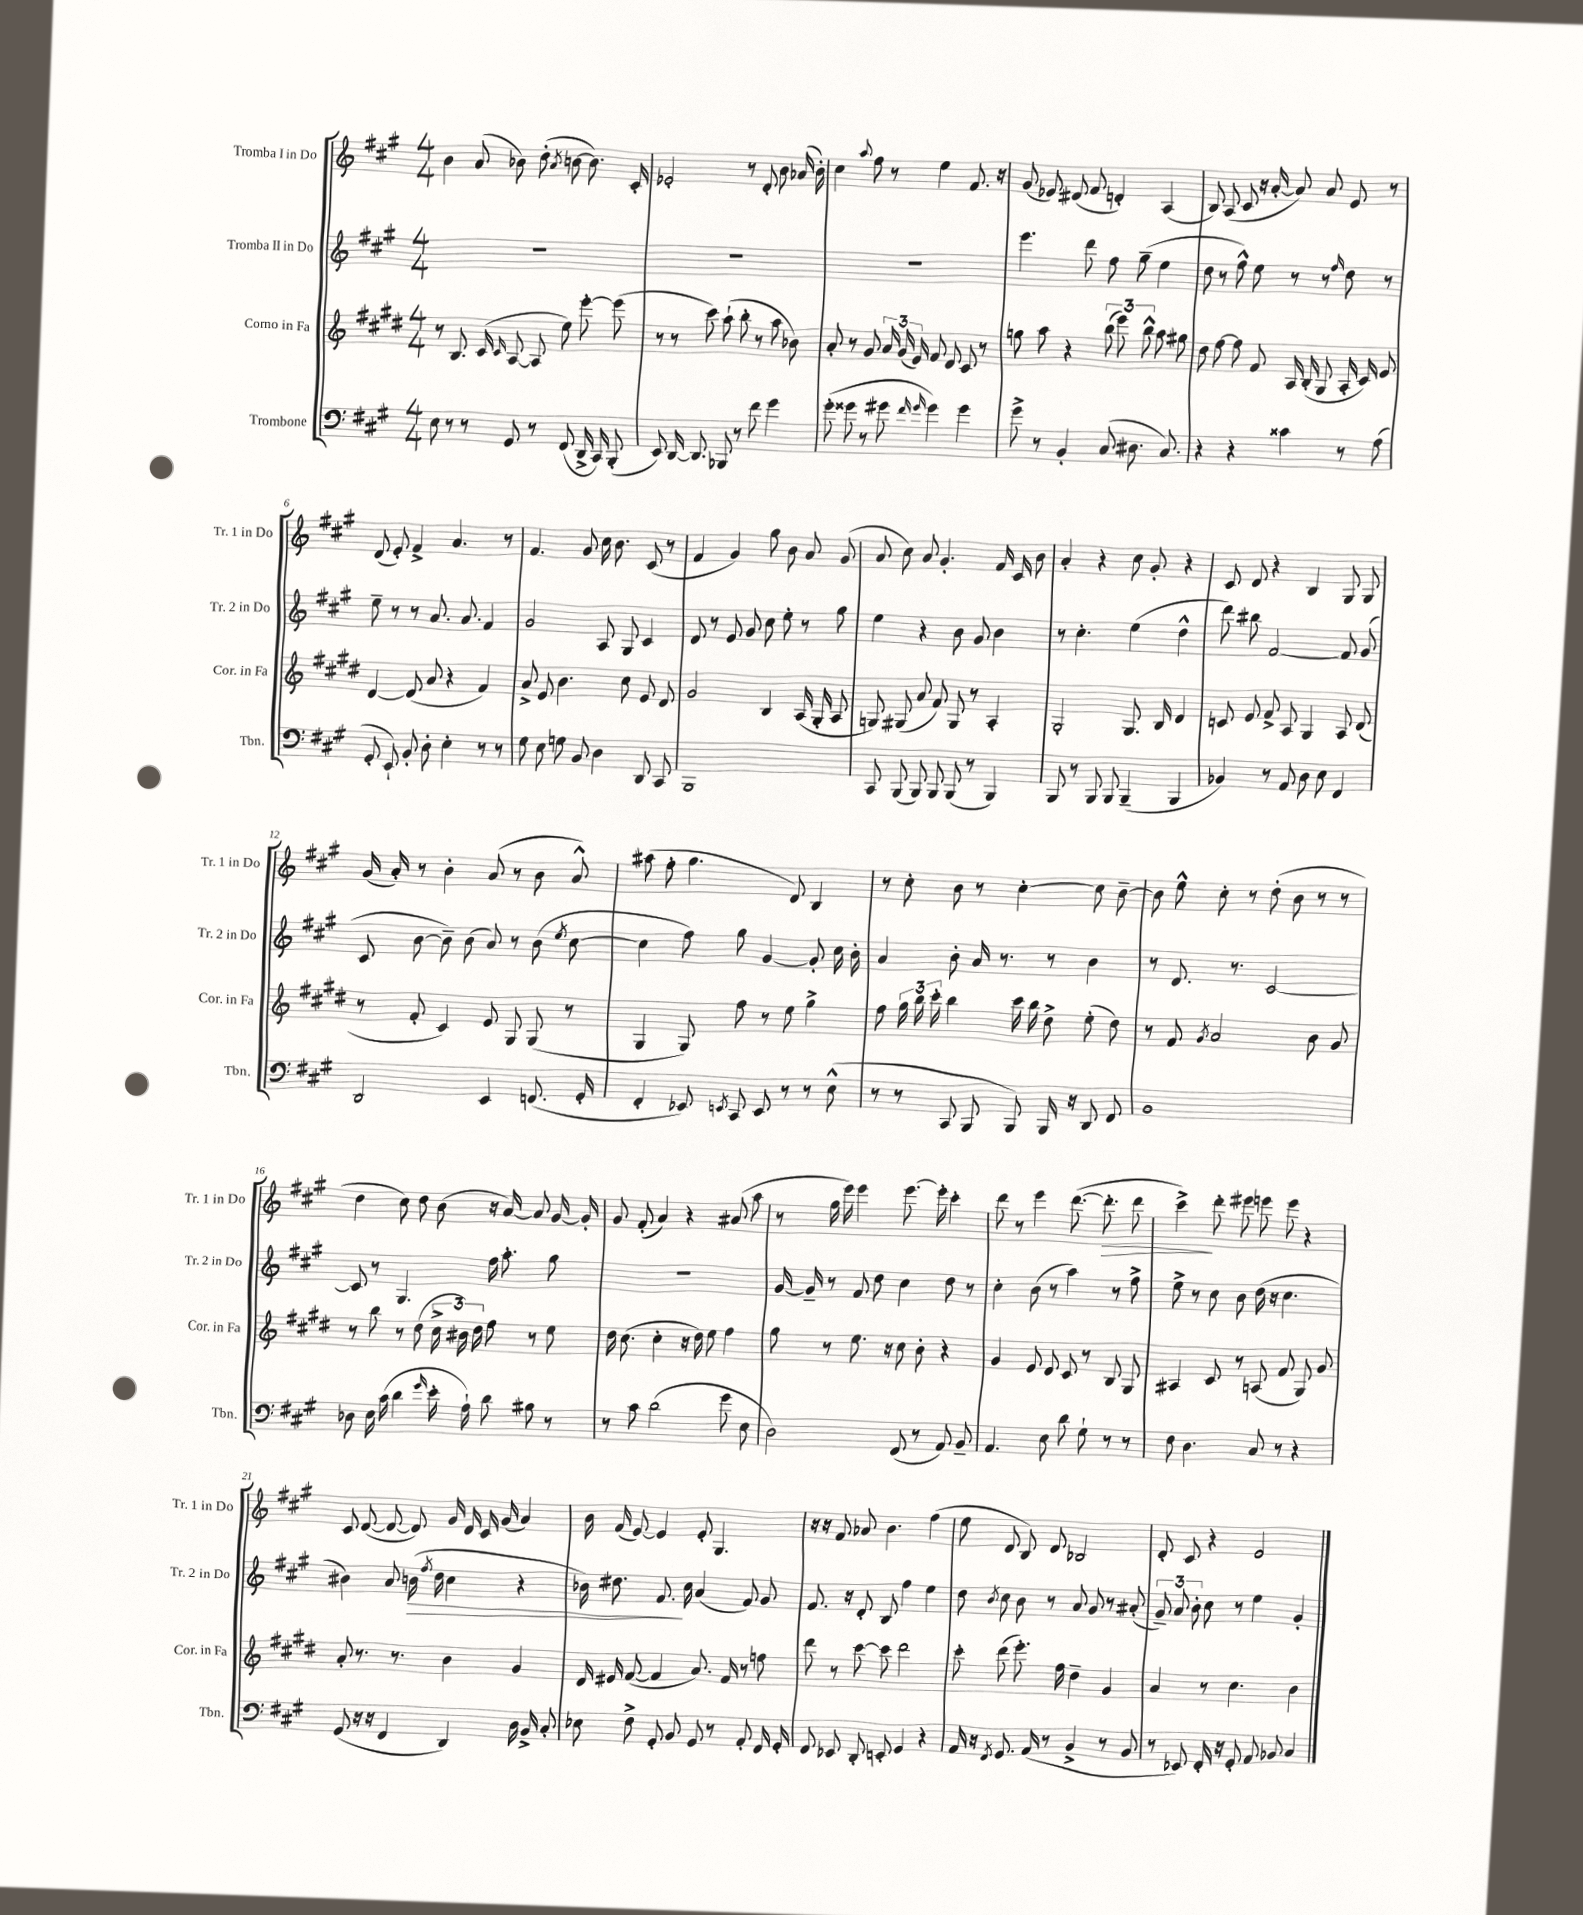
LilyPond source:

<<
\new StaffGroup <<
\new Staff = "s0" \with { instrumentName = "Tromba I in Do" shortInstrumentName = "Tr. 1 in Do" } {
    \clef treble \key a \major \numericTimeSignature \time 4/4
    \autoBeamOff b'4 a'8( bes'8) d''8-.( \acciaccatura { a'8 } b'8~ b'8.) cis'16-. |
    ees'2-. r8 d'8-. b'8 aes'16( b'16-.) |
    cis''4 \appoggiatura { a''8 } fis''8 r8 e''4 fis'8. r16 |
    gis'8( ees'8) dis'8( fis'8 d'4-.) a4( |
    b8) a8( cis'8 r16 a'16~-. a'8) a'8 e'8 r8 |
    d'8( e'8-.) fis'4-> a'4. r8 |
    fis'4. gis'8 cis''16 b'8. cis'8( r8 |
    fis'4 gis'4) gis''8 b'8 a'8 gis'8( |
    a'8 cis''8) a'8 gis'4.-. fis'16 cis'16 b'8 |
    a'4-. r4 cis''8 gis'8-. r4 |
    cis'8 d'8 r4 b4 gis8 gis8 |
    gis'16( a'16-.) r8 b'4-. a'8( r8 b'8 a'8-^) |
    ais''8( fis''8-. gis''4. d'8) b4 |
    r8 cis''8-. b'8 r8 cis''4~-. cis''8 b'8~-- |
    b'8 e''8-^ cis''8-. r8 d''8-.( b'8 r8 r8 |
    d''4 cis''8) d''8 b'8( r16 a'16~) a'8 gis'16~ gis'16-. |
    gis'8 fis'8-.( a'4) r4 ais'8( a''8 |
    r8 gis''16 e'''16) e'''4 e'''8.~ e'''16-. cis'''4-. |
    d'''8 r8 e'''4 d'''8.~( d'''8.-.\> d'''8 |
    cis'''4->\!) d'''8-. eis'''8 e'''8 e'''8 r4 |
    cis'8 d'8~( d'8~ d'8) gis'16 d'16 cis'16 gis'16( a'4) |
    b'16 fis'16( e'8~) e'4 e'8-. gis4. |
    r16 r16 fis'8 aes'8 b'4. fis''4( |
    e''8 d'8 b8) d'8 bes2 |
    d'8-. cis'8 r4 e'2 \bar "|." |
}
\new Staff = "s1" \with { instrumentName = "Tromba II in Do" shortInstrumentName = "Tr. 2 in Do" } {
    \clef treble \key a \major \numericTimeSignature \time 4/4
    \autoBeamOff R1 |
    R1 |
    R1 |
    e'''4. d'''8 fis''8 gis''8--( e''4 |
    d''8 r8 fis''8-^) e''8 r8 r8 \grace { fis''16 } d''8 r8 |
    e''8-- r8 r8 a'8. a'8. fis'4 |
    gis'2 a8 gis8 cis'4 |
    d'8 r8 e'8 gis'8 cis''8 e''8-. r8 gis''8 |
    e''4 r4 b'8 gis'8 b'4 |
    r8 cis''4.-. e''4( d''4-^ |
    d'''8) bis''8 fis'2~ fis'8 gis'8( |
    cis'8 b'8~ b'8--) b'8( a'8) r8 b'8( \acciaccatura { e''8 } cis''8~ |
    cis''4 fis''8) gis''8 gis'4~ gis'8-. cis''16 b'16-. |
    a'4 b'8-. a'16 r8. r8 b'4 |
    r8 d'8. r8. cis'2~ |
    cis'8 r8 gis4. fis''16 a''8.-. gis''8 |
    R1 |
    gis'16~ gis'16-- r8 fis'8 d''8 cis''4 d''8 r8 |
    cis''4-. b'8( r8 a''4) r8 fis''8-> |
    e''8-> r8 cis''8 b'8 d''16( r16 cis''4. |
    bis'4) a'8 b'16\>( \acciaccatura { fis''8 } d''16 cis''4 r4 |
    bes'16) dis''8. fis'8.\! cis''16 a'4( fis'8) gis'8 |
    fis'8. r16 d'8-. b8 fis''4 e''4 |
    d''8 \acciaccatura { b'8 } cis''8 b'8 r8 a'8 gis'8 r8 ais'8-.( |
    \tuplet 3/2 { gis'8--) a'8 b'8-. } cis''8 r8 e''4 gis'4-. \bar "|." |
}
\new Staff = "s2" \with { instrumentName = "Corno in Fa" shortInstrumentName = "Cor. in Fa" } {
    \clef treble \key e \major \numericTimeSignature \time 4/4
    \autoBeamOff r8 b8. cis'16( \grace { cis'16 } a8~ a8 e''8) e'''8~-. e'''8( |
    r8 r8 cis'''8) a''8-!( b''8-. r8 a''8 bes'8) |
    a'8-. r8 gis'8 \tuplet 3/2 { a'16 gis'16( e'16) } fis'8 dis'8 cis'8 r8 |
    g''8 a''8 r4 \tuplet 3/2 { b''8( e'''8) b''8-^ } a''8 gis''8 |
    dis''8 fis''8~ fis''8 fis'8 a16 b16-.( gis8 a16-. cis'16) e'8 |
    dis'4~ dis'8( a'8 r4 fis'4) |
    a'8-> e'8 b'4. cis''8 e'8 dis'8 |
    gis'2 b4 a16( gis16-. a8 |
    g8) gis8( a'8 fis'8) gis8 r8 a4-. |
    gis2-. gis8. b16 dis'4 |
    c'8 e'8 fis'8-> a8 gis4 a8 dis'8( |
    r8 fis'8-. cis'4) e'8 gis8 gis8( r8 |
    gis4 gis8) fis''8 r8 e''8 gis''4-> |
    fis''8 \tuplet 3/2 { gis''16 b''16 cis'''16-. } b''4 cis'''16 b''16 dis''8-> e''8-.( dis''8) |
    r8 fis'8 \acciaccatura { gis'8 } a'2 b'8 gis'8 |
    r8 b''8 r8 dis''8( \tuplet 3/2 { cis''16-> bis'16) dis''16 } fis''8 r8 e''8 |
    dis''16 cis''8.( cis''4-. r16 dis''16) e''8 fis''4 |
    gis''8 r8 e''8. r16 cis''8 b'8-. r4 |
    gis'4 e'8 dis'8 cis'8 r8 b8 gis8 |
    ais4 cis'8 r8 a8( fis'8 gis8) gis'8 |
    a'8-. r8. r8. b'4 gis'4 |
    dis'16 eis'16 fis'8~( fis'4 a'8.) fis'16 r8 f''8 |
    dis'''8 r8 cis'''8~ cis'''8 dis'''2 |
    cis'''8-. dis'''8( e'''8.-.) fis''16 dis''4-- gis'4 |
    a'4 r8 cis''4. b'4 \bar "|." |
}
\new Staff = "s3" \with { instrumentName = "Trombone" shortInstrumentName = "Tbn." } {
    \clef bass \key a \major \numericTimeSignature \time 4/4
    \autoBeamOff e8 r8 r8 gis,8 r8 fis,8( d,16-> cis,16) b,,8-.( |
    e,8) d,16~ d,8. bes,,8 r8 fis'8 gis'4 |
    gis'8-.( gisis'8 r8 gis'8 \grace { fis'16 gis'16 } gis'4) gis'4 |
    gis'8-> r8 b,4-. cis8( dis8. cis8.) |
    r4 r4 cisis'4 r8 a8( |
    gis,8-. e,8-!) b,8-. d8-. e4-. r8 r8 |
    gis8 e8 g8 b,8 d4 d,8 cis,8 |
    b,,1 |
    cis,8 b,,8( b,,8) b,,8 b,,8( r8 b,,4) |
    b,,8 r8 b,,8 b,,8 b,,4--( b,,4 |
    bes,4) r8 a,8 d8 e8 fis,4 |
    d,2 e,4 f,8.( gis,16-. |
    fis,4-. ees,8) \acciaccatura { e,8 } cis,8 e,8 r8 r8 e8-^( |
    r8 r8 cis,8 b,,8 b,,8) b,,16 r16 d,8 fis,8 |
    b,1 |
    des8 e16 cis'16( d'4 \grace { gis'16 } e'16-. a16-!) d'8 bis8 r8 |
    r8 cis'8 d'2( gis'8 e8 |
    d2) fis,8( r8 a,8) b,8-- |
    a,4. e8 d'8 gis8-! r8 r8 |
    fis8 d4. cis8 r8 r4 |
    gis,8( r16 r16 fis,4 d,4) d16 b,16-> cis8-. |
    ees8 fis8-> gis,8-. b,8 gis,8 r8 a,8-. fis,16 gis,16-. |
    fis,8 ees,8 d,8-. e,8-. gis,4 r4 |
    a,16 r16 \acciaccatura { fis,8 } gis,8. a,16( r8 b,4-> r8 b,8 |
    r8 ees,8) fis,16-. r16 gis,8-. a,8 bes,8 cis4 \bar "|." |
}
>>
>>
